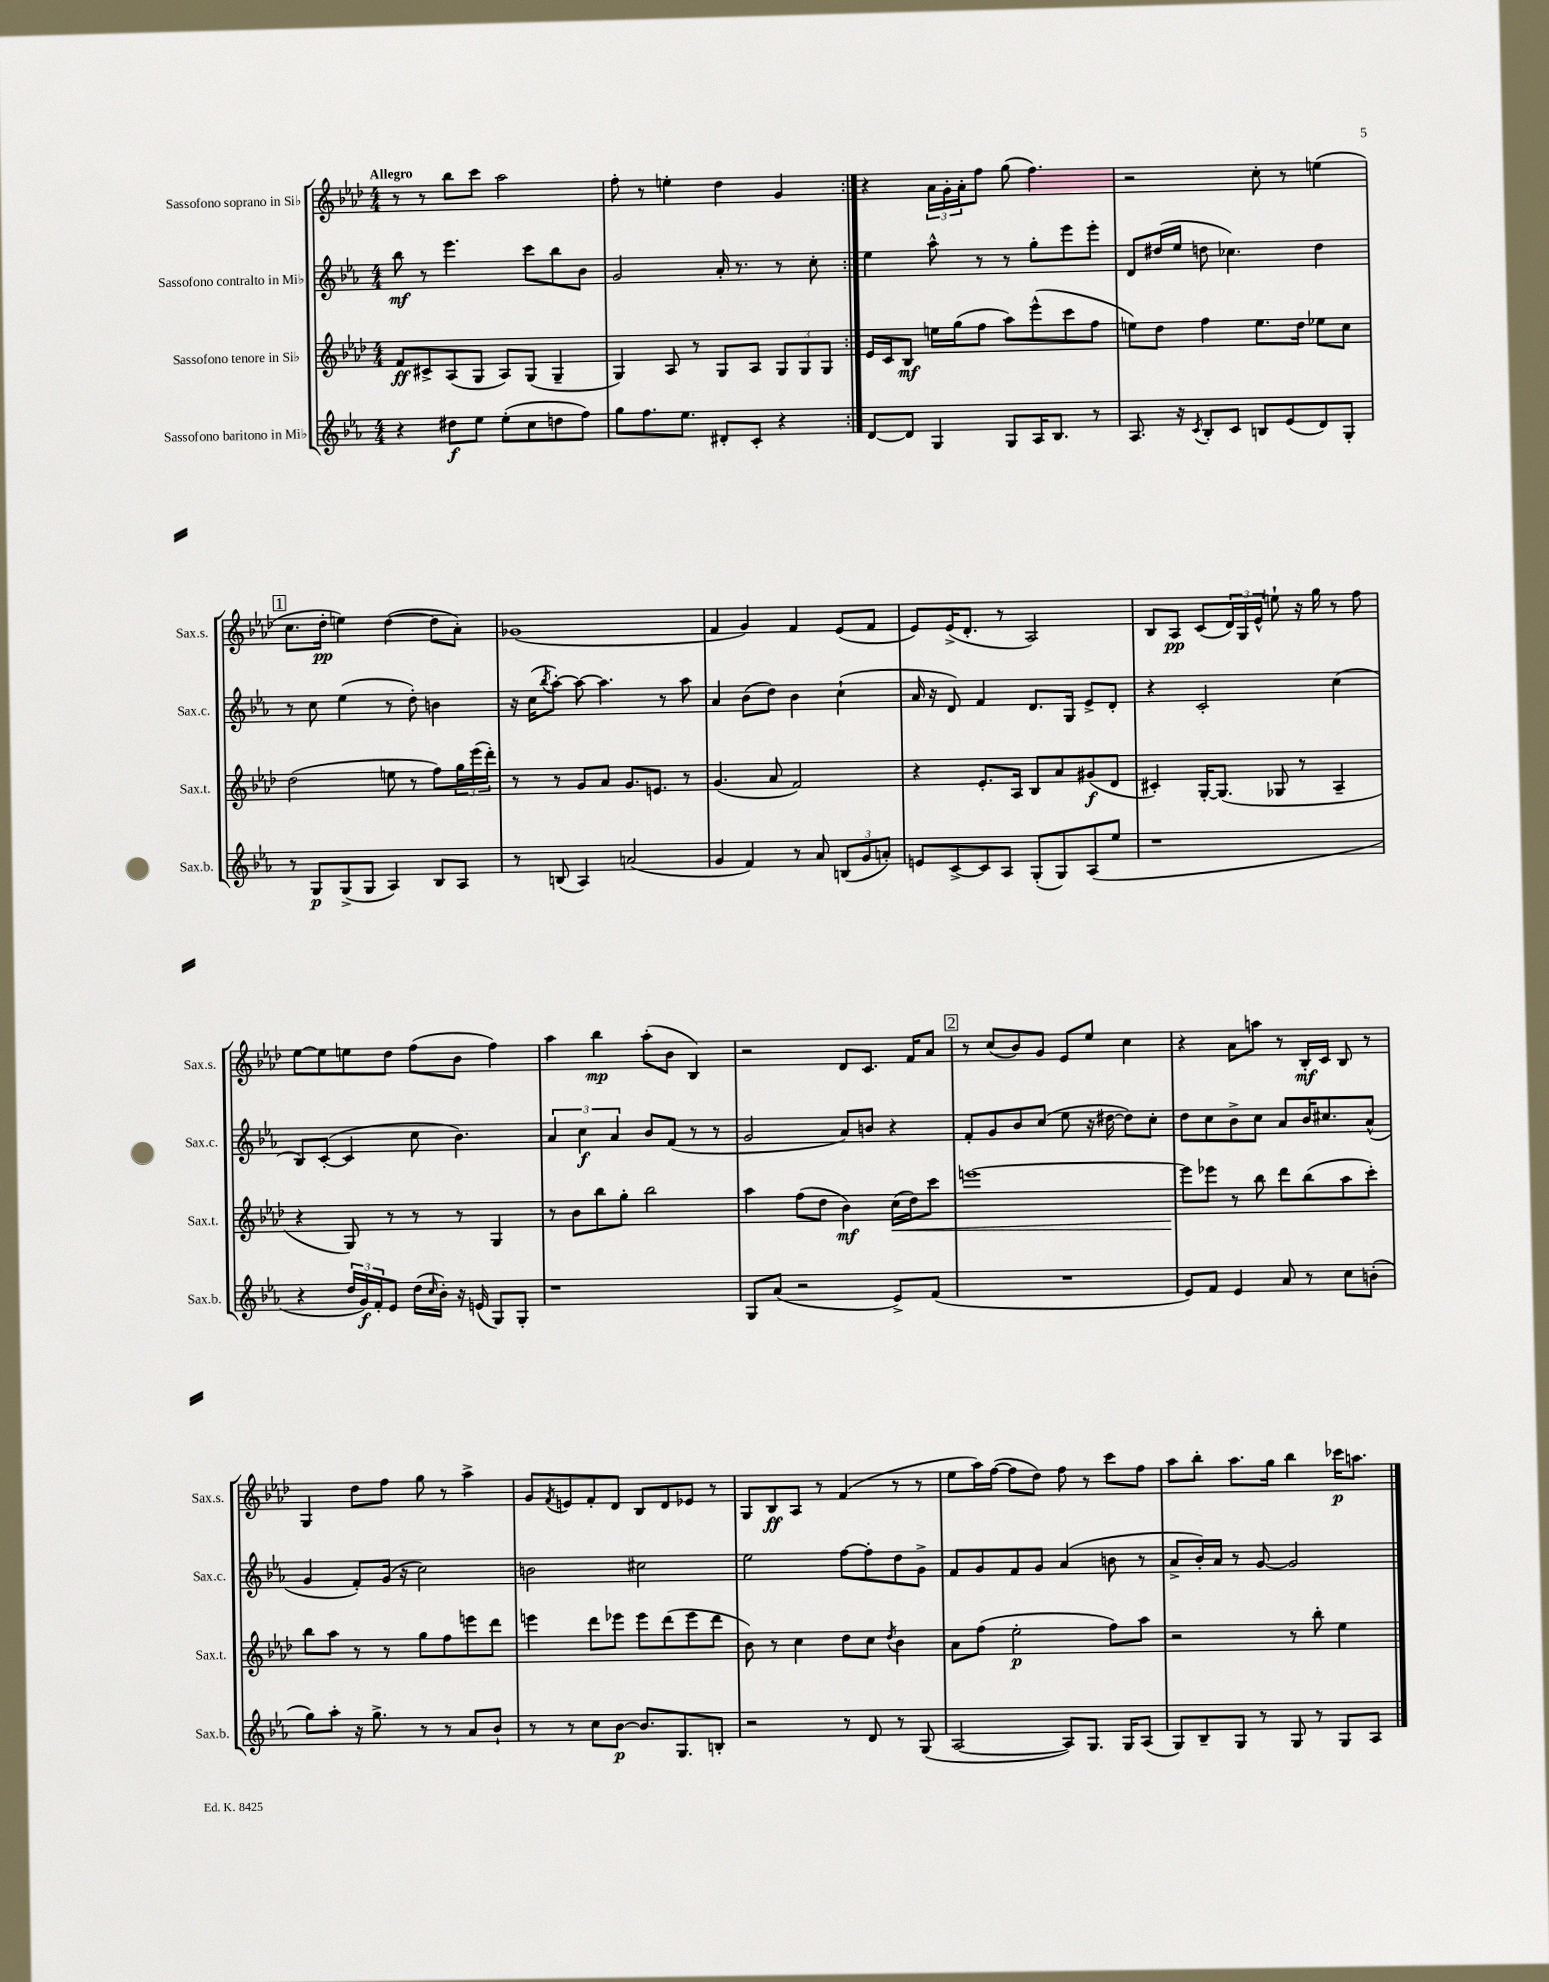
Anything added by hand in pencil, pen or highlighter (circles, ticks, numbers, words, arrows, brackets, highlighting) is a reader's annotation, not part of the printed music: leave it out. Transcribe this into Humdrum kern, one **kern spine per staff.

**kern	**kern	**kern	**kern
*staff4	*staff3	*staff2	*staff1
*clefG2	*clefG2	*clefG2	*clefG2
*k[b-e-a-]	*k[b-e-a-d-]	*k[b-e-a-]	*k[b-e-a-d-]
*M4/4	*M4/4	*M4/4	*M4/4
4r	8f	8bb-	8r
.	8c#^	8r	8r
8dd#	(8A-	4.eee-	8bb-
8ee-	8G	.	8ccc
(8ee-'	8A-)	.	2aa-
8cc	(8G	8ccc	.
8dd	4G~	8bb-	.
8ff)	.	8b-	.
=	=	=	=
8gg	4G)	2g	8ff'
8.ff	.	.	8r
.	8A-	.	4ee'
8.ee-	.	.	.
.	8r	.	.
8d#'	8G	16a-'	4dd-
.	.	8.r	.
8c'	8A-	.	.
4r	12G	8r	4g
.	12G	.	.
.	.	8cc'	.
.	12G	.	.
=:|!	=:|!	=:|!	=:|!
[8d	16e-	4ee-	4r
.	16c	.	.
8d]	8B-	.	.
4G	16ee	8aa-^^	24a-
.	.	.	24g'
.	(16gg	.	.
.	.	.	24a-'
.	8ff	8r	8ff
8G	8aa-)	8r	(8gg
16A-	(8eee-^^	8gg'	4.ff)
8.B-	.	.	.
.	8ccc	8eee-	.
8r	8ff	8eee-'	.
=	=	=	=
8.A-	8ee)	8d	2r
.	8dd-	(16dd#	.
16r	.	16ee-	.
8qc	.	.	.
8B-'	4ff	8dd	.
8c	.	4.cc-)	.
8B	8.ee	.	8cc'
(8e-	.	.	8r
.	16dd-	.	.
8d)	8ee-	4dd	(4ee
8G'	8cc	.	.
=	=	=	=
8r	(2dd-	8r	8.cc
8G	.	8cc	.
.	.	.	16dd-'
(8G^	.	(4ee-	4ee)
8G	.	.	.
4A-)	8ee	8r	([4dd-
.	8r	8dd')	.
8B-	8ff)	4b	8dd-]
8A-	24gg	.	8a-')
.	(24eee-	.	.
.	24ddd-')	.	.
=	=	=	=
8r	8r	16r	(1g-
.	.	(16cc	.
.	.	8qbb-	.
(8B	8r	[8aa-')	.
4A-)	8g	8aa-_	.
.	8a-	4.aa-]	.
(2a	8.g	.	.
.	8.e	.	.
.	.	8r	.
.	8r	8aa-	.
=	=	=	=
4g	(4.g	4a-	4f
4f)	.	(8b-	4g)
.	8a-	8dd)	.
8r	2f)	4b-	4f
8a-	.	.	.
(12B	.	(4cc`	(8e-
12g	.	.	.
.	.	.	8f
12a')	.	.	.
=	=	=	=
8e	4r	16a-	8e-)
.	.	16r	.
[8c^	.	8d)	(16e-^
.	.	.	8.d-'
8c]	8.e-'	4f	.
8A-	.	.	8r
.	16A-	.	.
(8G'	8B-	8.d	2A-)
8G)	8a-	.	.
.	.	16G	.
(8A-	(8g#	8e-^	.
8ee-	8d-	8d'	.
=	=	=	=
1r	4c#')	4r	8B-
.	.	.	8A-
.	[16G'	2c'	(8c
.	(8.G]	.	.
.	.	.	24d-)
.	.	.	24G
.	.	.	24e-^^
.	8G-	.	8ee`
.	8r	.	16r
.	.	.	16gg
.	4A-~	(4cc	8r
.	.	.	8ff
=	=	=	=
4r	4r	8B-)	[8ee-
.	.	([8c'	8ee-]
24dd	8G)	4c]	8ee
24g)	.	.	.
24f'	.	.	.
8e-	8r	.	8dd-
(16dd	8r	8cc	(8ff
16qqcc	.	.	.
16b-')	.	.	.
16r	8r	4.b-)	8b-
(16e	.	.	.
8G)	4G	.	4ff)
8G'	.	.	.
=	=	=	=
1r	8r	6a-	4aa-
.	8b-	.	.
.	.	6cc	.
.	8bb-	.	4bb-
.	.	6a-	.
.	8gg'	.	.
.	2bb-	8b-	(8aa-'
.	.	(8f	8b-
.	.	8r	4B-)
.	.	8r	.
=	=	=	=
8G	4aa-	2g	2r
(8a-	.	.	.
2r	(8ff	.	.
.	8dd-	.	.
.	4b-)	8a-)	8d-
.	.	8b	8.c
8e-^)	(16cc	4r	.
.	16dd-)	.	16f
(8f	8ccc	.	8a-
=	=	=	=
1r	[1eee	8f'	8r
.	.	8g	(8cc
.	.	8b-	8b-)
.	.	(8cc	8g
.	.	8ee-	8e-
.	.	16r	8ee-
.	.	[16dd#	.
.	.	8dd#])	4cc
.	.	8cc'	.
=	=	=	=
8e-)	8eee]	8dd	4r
8f	8eee-	8cc	.
4e-	8r	8b-^	8a-
.	8bb-	8cc	8aa
8a-	8ddd-	8a-	8r
8r	(8bb-	16b-	16B-'
.	.	8.cc#	16c
8cc	8aa-	.	8B-
(8b'	8ccc')	(8a-^^	8r
=	=	=	=
8gg)	8bb-	4g	4G
8aa-'	8aa-	.	.
16r	8r	8f')	8dd-
8.gg^	.	.	.
.	8r	(16g	8ff
.	.	16r	.
8r	8gg	2cc)	8gg
8r	8ff	.	8r
8a-	8eee	.	4aa-^
8b-`	8ddd-	.	.
=	=	=	=
8r	4eee	2b	8g
.	.	.	8qf
8r	.	.	8e
8cc	8ddd-	.	8f'
[8b-	8eee-	.	8d-
8.b-]	8eee-	2cc#	8B-
.	(8ddd-	.	8d-
8.G	.	.	.
.	8eee-	.	8e-
8B'	8ddd-	.	8r
=	=	=	=
2r	8b-)	2ee-	8G
.	8r	.	8B-
.	4cc	.	8A-
.	.	.	8r
8r	8dd-	[8ff	(4f
8d	8cc	8ff']	.
.	8qdd-	.	.
8r	4b-	8dd	8r
(8G	.	8g^	8r
=	=	=	=
[2A-	8a-	8f	8ee-
.	(8ff	8g	16aa-)
.	.	.	([16ff
.	2ee-'	8f	8ff]
.	.	8g	8dd-)
8A-])	.	(4a-	8ff
8.G	.	.	8r
.	8ff)	8b	8ccc
16G	.	.	.
(8A-	8aa-	8r	8ff
=	=	=	=
8G)	2r	8a-^	8aa-
8B-~	.	16b-')	8bb-'
.	.	16a-	.
8G	.	8r	8.aa-
8r	.	[8g	.
.	.	.	16gg
8G	8r	2g]	4bb-
8r	8bb-'	.	.
8G	4ee-	.	16ccc-
.	.	.	8.aa
8A-	.	.	.
==	==	==	==
*-	*-	*-	*-
